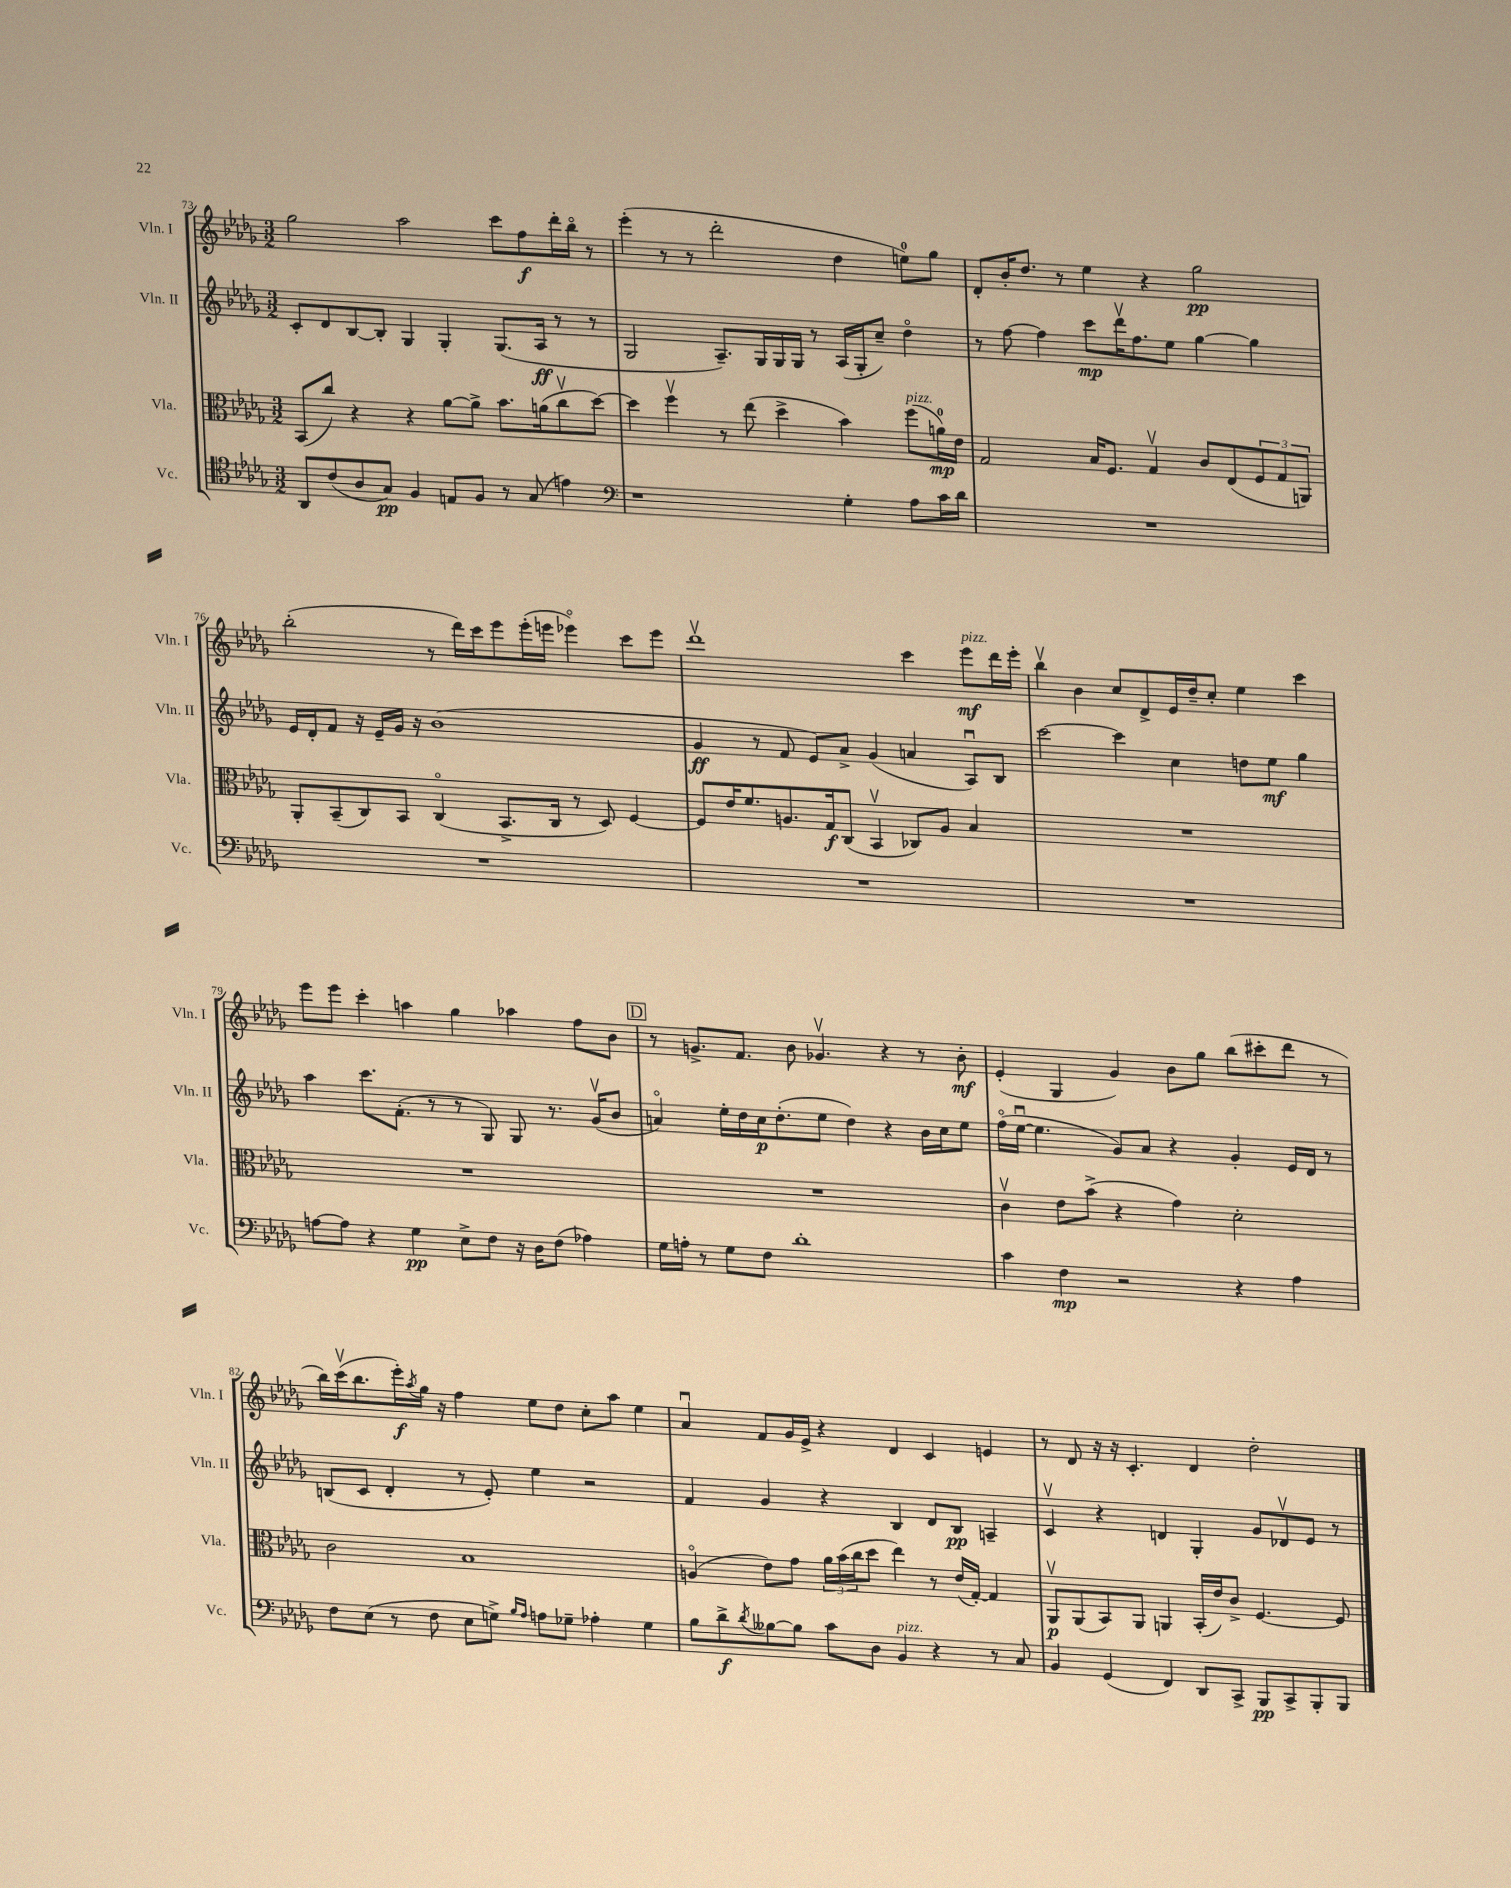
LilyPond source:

<<
\new StaffGroup <<
\new Staff = "s0" \with { instrumentName = "Vln. I" shortInstrumentName = "Vln. I" } {
    \clef treble \key des \major \numericTimeSignature \time 3/2
    ges''2 aes''2 c'''8 f''8\f des'''16-. bes''16\flageolet r8 |
    ees'''4-.( r8 r8 des'''2-. des''4 e''8-0) ges''8 |
    des'8-. bes'16-. des''8. r8 ees''4 r4 ges''2\pp |
    bes''2-.( r8 des'''16) c'''16 ees'''8 ees'''16-.( e'''16 ees'''4\flageolet) c'''8 ees'''8 |
    des'''1\upbow c'''4 ees'''8\mf^\markup { \italic "pizz." } des'''16 ees'''16-. |
    bes''4\upbow bes'4 c''8 des'8-> ees'16 des''16-- c''8-. ees''4 c'''4 |
    ees'''8 ees'''8 c'''4-. a''4 ges''4 aes''4 f''8 bes'8 |
    \mark \markup { \box "D" } r8 g'8.-> f'8. bes'8 ges'4.\upbow r4 r8 bes'8-.\mf |
    ees'4-.( ges4 ges'4) bes'8 ges''8 bes''8( cis'''8-. des'''8 r8 |
    bes''16) c'''16\upbow( bes''8. ees'''16-.\f) \acciaccatura { aes''8 } ges''16 r16 f''4 ees''8 des''8 c''8-. aes''8 ees''4 |
    aes'4\downbow f'8 ges'16 ees'16-> r4 des'4 c'4 e'4 |
    r8 des'8 r16 r16 c'4.-. des'4 des''2-. \bar "|." |
}
\new Staff = "s1" \with { instrumentName = "Vln. II" shortInstrumentName = "Vln. II" } {
    \clef treble \key des \major \numericTimeSignature \time 3/2
    c'8-. des'8 bes8~ bes8-. ges4 ges4-. ges8.( aes16\ff r8 r8 |
    ges2 aes8.--) ges16 ges16 ges16 r8 aes16( ges16-. c''8--) des''4\flageolet |
    r8 f''8~ f''4 c'''8\mp des'''16\upbow f''8. ees''8 ges''4~ ges''4 |
    ees'16 des'16-. f'8 r16 ees'16-- ges'16 r16 bes'1( |
    ges'4\ff r8 f'8 ees'8) aes'8-> ges'4( a'4 aes8\downbow) bes8 |
    c'''2~ c'''4 c''4 d''8 ees''8\mf ges''4 |
    aes''4 c'''8. f'8.-.( r8 r8 ges8) ges8 r8. ges'16\upbow( bes'8 |
    \mark \markup { \box "D" } a'4\flageolet) ees''16-. des''16 c''16\p des''8.-.( ees''8 des''4) r4 bes'16 c''16 ees''8 |
    f''16\flageolet( ees''16~\downbow ees''4. ges'8) aes'8 r4 ges'4-. ees'16 des'16 r8 |
    b8( c'8 des'4-. r8 ees'8-.) ees''4 r2 |
    f'4 ges'4 r4 bes4 des'8 bes8\pp a4-- |
    c'4\upbow r4 d'4 ges4-. ges'8 des'8\upbow ees'8 r8 \bar "|." |
}
\new Staff = "s2" \with { instrumentName = "Vla." shortInstrumentName = "Vla." } {
    \clef alto \key des \major \numericTimeSignature \time 3/2
    bes,8( c''8) r4 r4 aes'8~ aes'8-> bes'8. a'16( c''8\upbow des''8~) |
    des''4 f''4\upbow r8 ees''8( des''4-> bes'4) f''8^\markup { \italic "pizz." }( a'16-0\mp) ees'16 |
    ges2 bes16 f8. ges4\upbow c'8 ees8( \tuplet 3/2 { f8 ges8 a,8) } |
    aes,8-. bes,8--( c8) bes,8 c4\flageolet( bes,8.-> c16 r8 des8) f4~ |
    f8 ees'16 f'8. a8. ges16\f c8( bes,4\upbow ces8) a8 bes4 |
    R1. |
    R1. |
    \mark \markup { \box "D" } R1. |
    c'4\upbow ees'8 bes'8->( r4 ges'4) des'2-. |
    c'2 bes1 |
    a4\flageolet( ees'8) ges'8 \tuplet 3/2 { aes'16 bes'16( c''16 } des''8 ees''4) r8 ees'16( ges16~-.) ges4 |
    aes,8\upbow\p aes,8( bes,8) aes,8 a,4 bes,16-.( ees'16) c'8-> f4.~ f8 \bar "|." |
}
\new Staff = "s3" \with { instrumentName = "Vc." shortInstrumentName = "Vc." } {
    \clef tenor \key des \major \numericTimeSignature \time 3/2
    aes,8 c'8( aes8 ges8\pp) f4 e8 f8 r8 ges8( e'4) |
    \clef bass r1 ges4-. aes8 c'16 des'16 |
    R1. |
    R1. |
    R1. |
    R1. |
    a8~ a8 r4 ges4\pp ees8-> f8 r16 des16 f8( aes4) |
    \mark \markup { \box "D" } ges16 a16-. r8 ges8 f8 des'1-. |
    c'4 f4\mp r2 r4 aes4 |
    f8 ees8( r8 f8 ees8 g8->) \grace { bes16 aes16 } a8 ges8-- aes4-. ges4 |
    bes8 des'8->\f \acciaccatura { des'8 } beses8~ beses8 c'8 des8 bes,4^\markup { \italic "pizz." } r4 r8 c8 |
    bes,4 ges,4( f,4) des,8 c,8-> bes,,8\pp c,8-> bes,,8-. bes,,8 \bar "|." |
}
>>
>>
\layout { \context { \Score currentBarNumber = #73 } }
